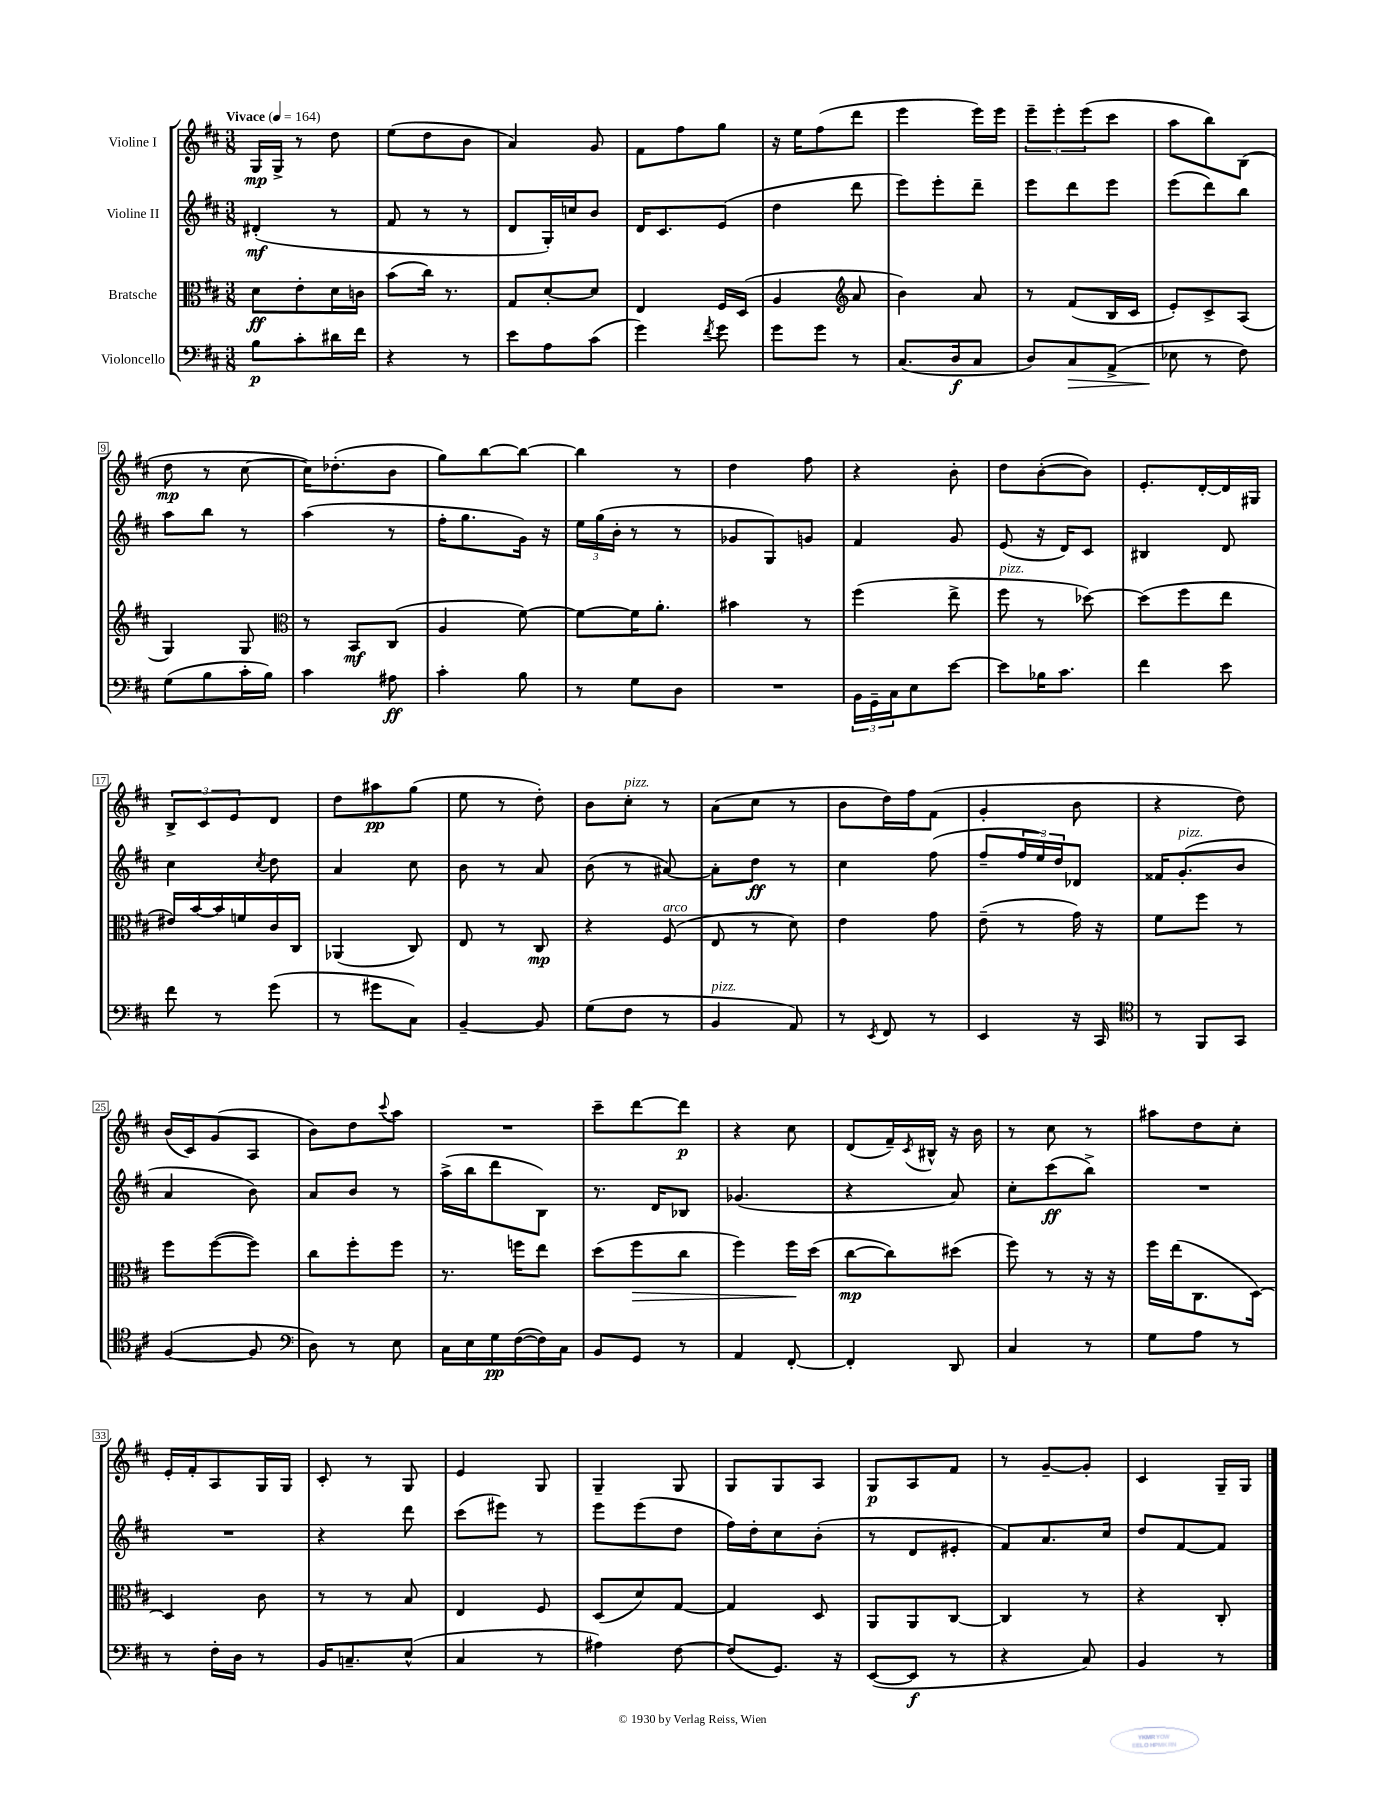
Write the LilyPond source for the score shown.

<<
\new StaffGroup <<
\new Staff = "s0" \with { instrumentName = "Violine I" } {
    \clef treble \key d \major \numericTimeSignature \time 3/8 \tempo "Vivace" 4 = 164
    g16\mp g16-> r8 d''8 |
    e''8( d''8 b'8 |
    a'4) g'8 |
    fis'8 fis''8 g''8 |
    r16 e''16 fis''8( d'''8 |
    e'''4 e'''16) e'''16 |
    \tuplet 3/2 { e'''8-- e'''8-. e'''8( } cis'''8 |
    a''8 b''8) b8( |
    d''8\mp r8 cis''8~ |
    cis''16) des''8.-.( b'8 |
    g''8) b''8~ b''8~ |
    b''4 r8 |
    d''4 fis''8 |
    r4 b'8-. |
    d''8 b'8~-.( b'8) |
    e'8.-. d'16~-. d'16 gis16 |
    \tuplet 3/2 { b8-> cis'8 e'8 } d'8 |
    d''8 ais''8\pp g''8( |
    e''8 r8 d''8-.) |
    b'8 cis''8-.^\markup { \italic "pizz." } r8 |
    a'8( cis''8 r8 |
    b'8 d''16) fis''16 fis'8( |
    g'4-. b'8 |
    r4 d''8) |
    b'16( cis'16) g'8( a8 |
    b'8) d''8 \appoggiatura { cis'''8 } a''8 |
    R4. |
    cis'''8-- d'''8~ d'''8\p |
    r4 cis''8 |
    d'8( fis'16--) \acciaccatura { cis'8 } bis16-^ r16 b'16 |
    r8 cis''8 r8 |
    ais''8 d''8 cis''8-. |
    e'16-. fis'16-. a8 g16 g16 |
    cis'8-. r8 g8 |
    e'4 g8 |
    g4-- g8 |
    g8 g8 a8 |
    g8\p a8 fis'8 |
    r8 g'8~-- g'8-. |
    cis'4 g16-- g16 \bar "|." |
}
\new Staff = "s1" \with { instrumentName = "Violine II" } {
    \clef treble \key d \major \numericTimeSignature \time 3/8
    dis'4-.\mf( r8 |
    fis'8 r8 r8 |
    d'8 g16-.) c''16 b'8 |
    d'16 cis'8. e'8( |
    d''4 d'''8 |
    e'''8) e'''8-. d'''8-- |
    e'''8 d'''8 e'''8 |
    e'''8( d'''8) b''8 |
    a''8 b''8 r8 |
    a''4( r8 |
    fis''16-. g''8. g'16) r16 |
    \tuplet 3/2 { e''16 g''16( b'16-. } r8 r8 |
    ges'8 g8) g'8 |
    fis'4 g'8 |
    e'8( r16 d'16) cis'8 |
    bis4 d'8 |
    cis''4 \acciaccatura { cis''8 } d''8 |
    a'4 cis''8 |
    b'8 r8 a'8 |
    b'8( r8 ais'8~) |
    ais'8-. d''8\ff r8 |
    cis''4 fis''8( |
    fis''8-- \tuplet 3/2 { fis''16 e''16) d''16 } des'8 |
    fisis'16 g'8.-.^\markup { \italic "pizz." }( b'8 |
    a'4 b'8) |
    a'8 b'8 r8 |
    a''16->( b''16 d'''8 b8) |
    r8. d'16 bes8 |
    ges'4.( |
    r4 a'8) |
    cis''8-. cis'''8\ff( b''8->) |
    R4. |
    R4. |
    r4 d'''8 |
    cis'''8( eis'''8) r8 |
    e'''8 e'''8( d''8 |
    fis''16) d''16-. cis''8 b'8-.( |
    r8 d'8 eis'8-. |
    fis'8) a'8. cis''16 |
    d''8 fis'8~ fis'8 \bar "|." |
}
\new Staff = "s2" \with { instrumentName = "Bratsche" } {
    \clef alto \key d \major \numericTimeSignature \time 3/8
    d'8\ff e'8-. d'16 c'16 |
    b'8( cis''16) r8. |
    g8 d'8~-. d'8 |
    e4 fis16 d16( |
    a4 \clef treble a'8 |
    b'4) a'8 |
    r8 fis'8( b16 cis'16 |
    e'8-.) cis'8-> a8( |
    g4) g8 |
    \clef alto r8 b,8\mf cis8( |
    a4 fis'8~) |
    fis'8~ fis'16 a'8.-. |
    bis'4 r8 |
    fis''4( e''8-> |
    fis''8^\markup { \italic "pizz." } r8 des''8~) |
    des''8( fis''8 e''8 |
    eis'16) b'16~ b'16 f'16 cis'16 cis16 |
    aes,4( cis8) |
    e8 r8 cis8\mp |
    r4 fis8^\markup { \italic "arco" }( |
    e8 r8 d'8) |
    e'4 g'8 |
    e'8--( r8 g'16) r16 |
    fis'8 fis''8 r8 |
    fis''8 fis''8~( fis''8) |
    cis''8 fis''8-. fis''8 |
    r8. f''16 e''8 |
    d''8( fis''8\> cis''8 |
    fis''4) fis''16\! d''16( |
    cis''8~\mp cis''8) dis''8( |
    fis''8) r8 r16 r16 |
    fis''16 e''16( cis8. d16~) |
    d4 cis'8 |
    r8 r8 b8 |
    e4 fis8 |
    d8( d'8) g8~ |
    g4 d8 |
    a,8 a,8 cis8~ |
    cis4 r8 |
    r4 cis8-. \bar "|." |
}
\new Staff = "s3" \with { instrumentName = "Violoncello" } {
    \clef bass \key d \major \numericTimeSignature \time 3/8
    b8\p cis'8-. dis'16 fis'16 |
    r4 r8 |
    e'8 a8 cis'8( |
    g'4) \acciaccatura { fis'8 } g'8 |
    g'8 g'8 r8 |
    cis8.( d16\f cis8 |
    d8) cis8\> a,8->( |
    ees8\! r8 fis8) |
    g8( b8 cis'16-. b16) |
    cis'4 ais8\ff |
    cis'4-. b8 |
    r8 g8 d8 |
    R4. |
    \tuplet 3/2 { b,16 g,16-- cis16 } e8 e'8~ |
    e'8 bes16 cis'8. |
    fis'4 e'8 |
    fis'8 r8 g'8( |
    r8 gis'8 cis8) |
    b,4~-- b,8 |
    g8( fis8 r8 |
    b,4^\markup { \italic "pizz." } a,8) |
    r8 \acciaccatura { e,8 } fis,8 r8 |
    e,4 r16 cis,16 |
    \clef tenor r8 fis,8 g,8 |
    fis4~( fis8 |
    \clef bass d8) r8 e8 |
    cis16 e16 g16\pp fis16~( fis16) cis16 |
    b,8 g,8 r8 |
    a,4 fis,8~-. |
    fis,4-. d,8 |
    cis4 r8 |
    g8 a8 r8 |
    r8 fis16-. d16 r8 |
    b,16 c8.-- e8-^( |
    cis4 r8 |
    ais4) fis8~ |
    fis8( g,8.) r16 |
    e,8~( e,8\f r8 |
    r4 cis8) |
    b,4 r8 \bar "|." |
}
>>
>>
\layout { \context { \Score \override BarNumber.stencil = #(make-stencil-boxer 0.1 0.3 ly:text-interface::print) } }
